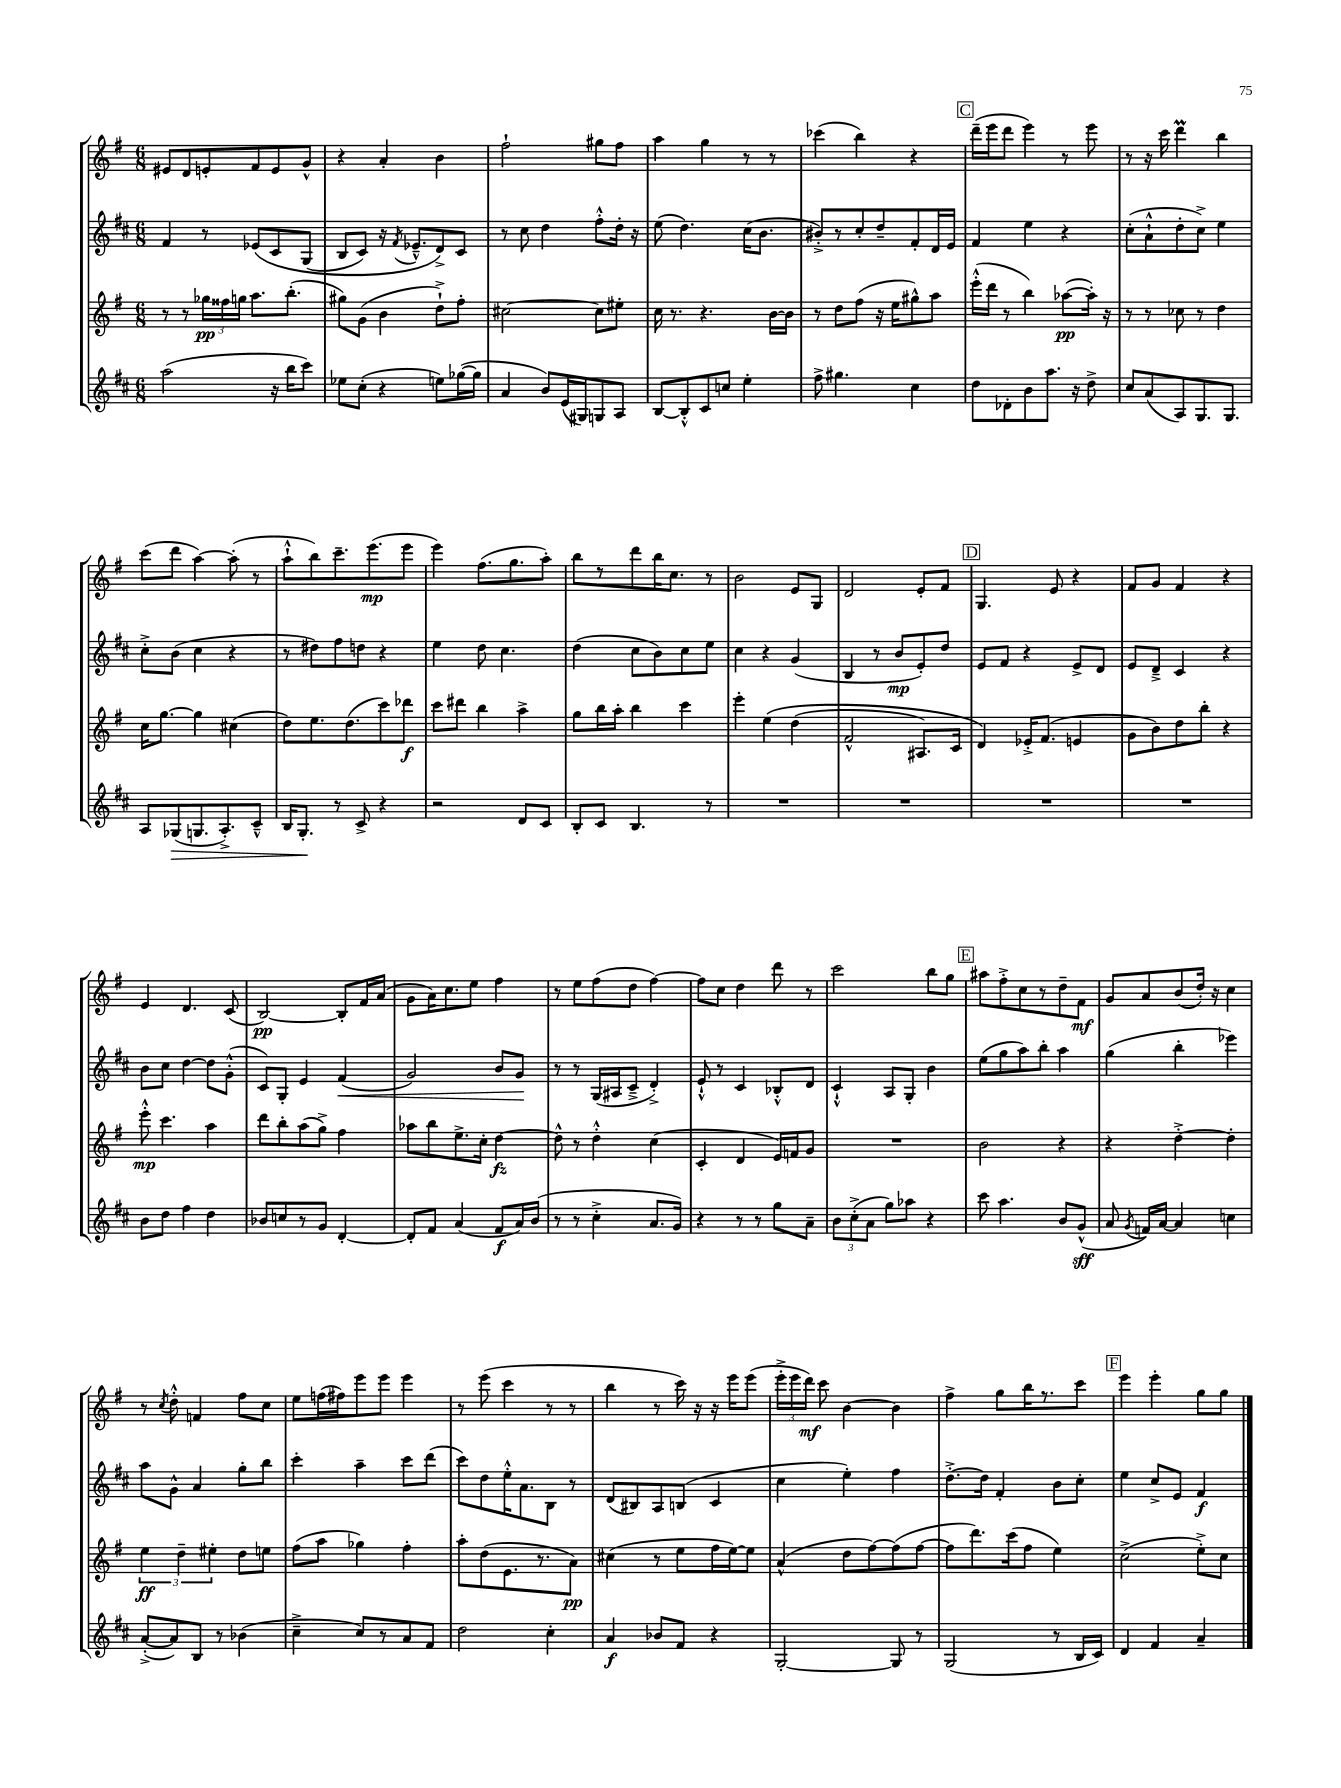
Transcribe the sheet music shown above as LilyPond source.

<<
\new StaffGroup <<
\new Staff = "s0" {
    \clef treble \key g \major \numericTimeSignature \time 6/8
    \autoBeamOff eis'8[ d'8 e'8-. fis'8 e'8 g'8]-^ |
    r4 a'4-. b'4 |
    fis''2-! gis''8[ fis''8] |
    a''4 g''4 r8 r8 |
    ces'''4( b''4) r4 |
    \mark \markup { \box "C" } d'''16[--( e'''16 d'''8] e'''4) r8 e'''8 |
    r8 r16 c'''16 d'''4\prall b''4 |
    c'''8[( d'''8] a''4~) a''8-.( r8 |
    a''8[-!-^ b''8) c'''8.-- e'''8.\mp( e'''8] |
    e'''4) fis''8.[( g''8. a''8]-.) |
    b''8[ r8 d'''8 b''16 c''8.] r8 |
    b'2 e'8[ g8] |
    d'2 e'8[-. fis'8] |
    \mark \markup { \box "D" } g4. e'8 r4 |
    fis'8[ g'8] fis'4 r4 |
    e'4 d'4. c'8( |
    b2~\pp) b8[-. fis'16 a'16]( |
    g'8[ a'16) c''8. e''8] fis''4 |
    r8 e''8[ fis''8( d''8] fis''4~) |
    fis''8[ c''8] d''4 d'''8 r8 |
    c'''2 b''8[ g''8] |
    \mark \markup { \box "E" } ais''8[ fis''8-.-> c''8 r8 d''8-- fis'8]\mf |
    g'8[ a'8 b'8( d''16]-.) r16 c''4 |
    r8 \acciaccatura { c''8 } d''8-.-^ f'4 fis''8[ c''8] |
    e''8[ f''16( fis''16) e'''8 e'''8] e'''4 |
    r8 e'''8( c'''4 r8 r8 |
    b''4 r8 c'''16) r16 r16 e'''16[ e'''8]( |
    \tuplet 3/2 { e'''16[-.-> e'''16 d'''16]\mf) } c'''8 b'4~ b'4 |
    fis''4-> g''8[ b''16 r8. c'''8] |
    \mark \markup { \box "F" } e'''4 e'''4-. g''8[ g''8] \bar "|." |
}
\new Staff = "s1" {
    \clef treble \key d \major \numericTimeSignature \time 6/8
    \autoBeamOff fis'4 r8 ees'8[\( cis'8 g8]( |
    b8[ cis'8]) r16 \acciaccatura { fis'8 } ees'8.[---^ d'8->\) cis'8] |
    r8 cis''8 d''4 fis''8[-.-^ d''16]-. r16 |
    e''8( d''4.) cis''16[( b'8.] |
    bis'8[-.->) r8 cis''8-. d''8-- fis'8-. d'16 e'16] |
    \mark \markup { \box "C" } fis'4 e''4 r4 |
    cis''8[-.( a'8-!-^ d''8-. cis''8]->) e''4 |
    cis''8[-.-> b'8]( cis''4 r4 |
    r8 dis''8[) fis''8 d''8] r4 |
    e''4 d''8 cis''4. |
    d''4( cis''8[ b'8) cis''8 e''8] |
    cis''4 r4 g'4( |
    b4 r8 b'8[\mp e'8-.) d''8] |
    \mark \markup { \box "D" } e'8[ fis'8] r4 e'8[-> d'8] |
    e'8[ d'8]---> cis'4 r4 |
    b'8[ cis''8] d''4~ d''8[ g'8]-.-^( |
    cis'8[) g8]-. e'4 fis'4\<( |
    g'2) b'8[ g'8]\! |
    r8 r8 g16[( ais16 cis'8]---> d'4-.->) |
    e'8-!-^ r8 cis'4 bes8[-.-^ d'8] |
    cis'4-!-^ a8[ g8]-. b'4 |
    \mark \markup { \box "E" } e''8[( g''8 a''8) b''8]-. a''4 |
    g''4( b''4-. ees'''4) |
    a''8[ g'8]-^ a'4 g''8[-. b''8] |
    cis'''4-. a''4-- cis'''8[ d'''8]( |
    cis'''8[) d''8 e''16-.-^ a'8. b8] r8 |
    d'8[( bis8) a8 b8]( cis'4 |
    cis''4 e''4-.) fis''4 |
    d''8.[~-.-> d''16] fis'4-. b'8[ cis''8]-. |
    \mark \markup { \box "F" } e''4 cis''8[-> e'8] fis'4\f \bar "|." |
}
\new Staff = "s2" {
    \clef treble \key g \major \numericTimeSignature \time 6/8
    \autoBeamOff r8 r8 \tuplet 3/2 { ges''16[\pp fisis''16 g''16] } a''8.[ b''8.]-.( |
    gis''8[) g'8]( b'4 d''8[-!->) fis''8]-. |
    cis''2~ cis''8[ eis''8]-. |
    c''16 r8. r4. b'16[~ b'16] |
    r8 d''8[ fis''8]( r16 e''16[ gis''8-^) a''8] |
    \mark \markup { \box "C" } e'''16[-.-^( d'''16] r8 b''4) aes''8[~\pp( aes''16]-.) r16 |
    r8 r8 ces''8 r8 d''4 |
    c''16[ g''8.]~ g''4 cis''4( |
    d''8[) e''8. d''8.( c'''8) des'''8]\f |
    c'''8[ dis'''8] b''4 a''4-> |
    g''8[ b''16 a''16]-. b''4 c'''4 |
    e'''4-. e''4\( d''4( |
    fis'2-^ ais8.[) c'16] |
    \mark \markup { \box "D" } d'4\) ees'16[-.-> fis'8.]( e'4 |
    g'8[ b'8) d''8 b''8]-. r4 |
    e'''8-.-^\mp c'''4. a''4 |
    d'''8[ b''8-. a''8( g''8]->) fis''4 |
    aes''8[ b''8 e''8.-> c''16]-. d''4~\fz |
    d''8-^ r8 d''4-.-^ c''4( |
    c'4-. d'4 e'16[) f'16 g'8] |
    R2. |
    \mark \markup { \box "E" } b'2 r4 |
    r4 d''4~-.-> d''4-. |
    \tuplet 3/2 { e''4\ff d''4-- eis''4-. } d''8[ e''8] |
    fis''8[( a''8] ges''4) fis''4-. |
    a''8[-. d''8( e'8. r8. a'8]\pp) |
    cis''4( r8 e''8[ fis''16 e''16~) e''8] |
    a'4-^( d''8[ fis''8~) fis''8( fis''8]~ |
    fis''8[ d'''8.) c'''16( fis''8] e''4) |
    \mark \markup { \box "F" } c''2->( e''8[-.->) c''8] \bar "|." |
}
\new Staff = "s3" {
    \clef treble \key d \major \numericTimeSignature \time 6/8
    \autoBeamOff a''2( r16 b''16[ cis'''8]) |
    ees''8[ cis''8]-.( r4 e''8[) ges''16~( ges''16] |
    a'4 b'8[) e'16( gis16) g8 a8] |
    b8[~ b8-.-^ cis'8 c''8] e''4-. |
    fis''8-> gis''4. cis''4 |
    \mark \markup { \box "C" } d''8[ des'8-. b'8 a''8.] r16 d''8-> |
    cis''8[ a'8( a8) g8. g8.] |
    a8[ ges8\>( g8. a8.-.->) cis'8]---^ |
    b16[ g8.]-.\! r8 cis'8-> r4 |
    r2 d'8[ cis'8] |
    b8[-. cis'8] b4. r8 |
    R2. |
    R2. |
    \mark \markup { \box "D" } R2. |
    R2. |
    b'8[ d''8] fis''4 d''4 |
    bes'8[ c''8 r8 g'8] d'4~-. |
    d'8[-. fis'8] a'4( fis'8[\f a'16) b'16]( |
    r8 r8 cis''4-.-> a'8.[ g'16]) |
    r4 r8 r8 g''8[ a'8]-- |
    \tuplet 3/2 { b'8[ cis''8-.->( a'8] } g''8[) aes''8] r4 |
    \mark \markup { \box "E" } cis'''8 a''4. b'8[ g'8]-^\sff( |
    a'8 \acciaccatura { g'8 } f'16[) a'16]~ a'4 c''4 |
    a'8[~-.->( a'8) b8] r8 bes'4( |
    cis''4---> cis''8[) r8 a'8 fis'8] |
    d''2 cis''4-. |
    a'4\f bes'8[ fis'8] r4 |
    g2~-. g8 r8 |
    g2( r8 b16[ cis'16]) |
    \mark \markup { \box "F" } d'4 fis'4 a'4-- \bar "|." |
}
>>
>>
\layout { \context { \Score \remove "Bar_number_engraver" } }
